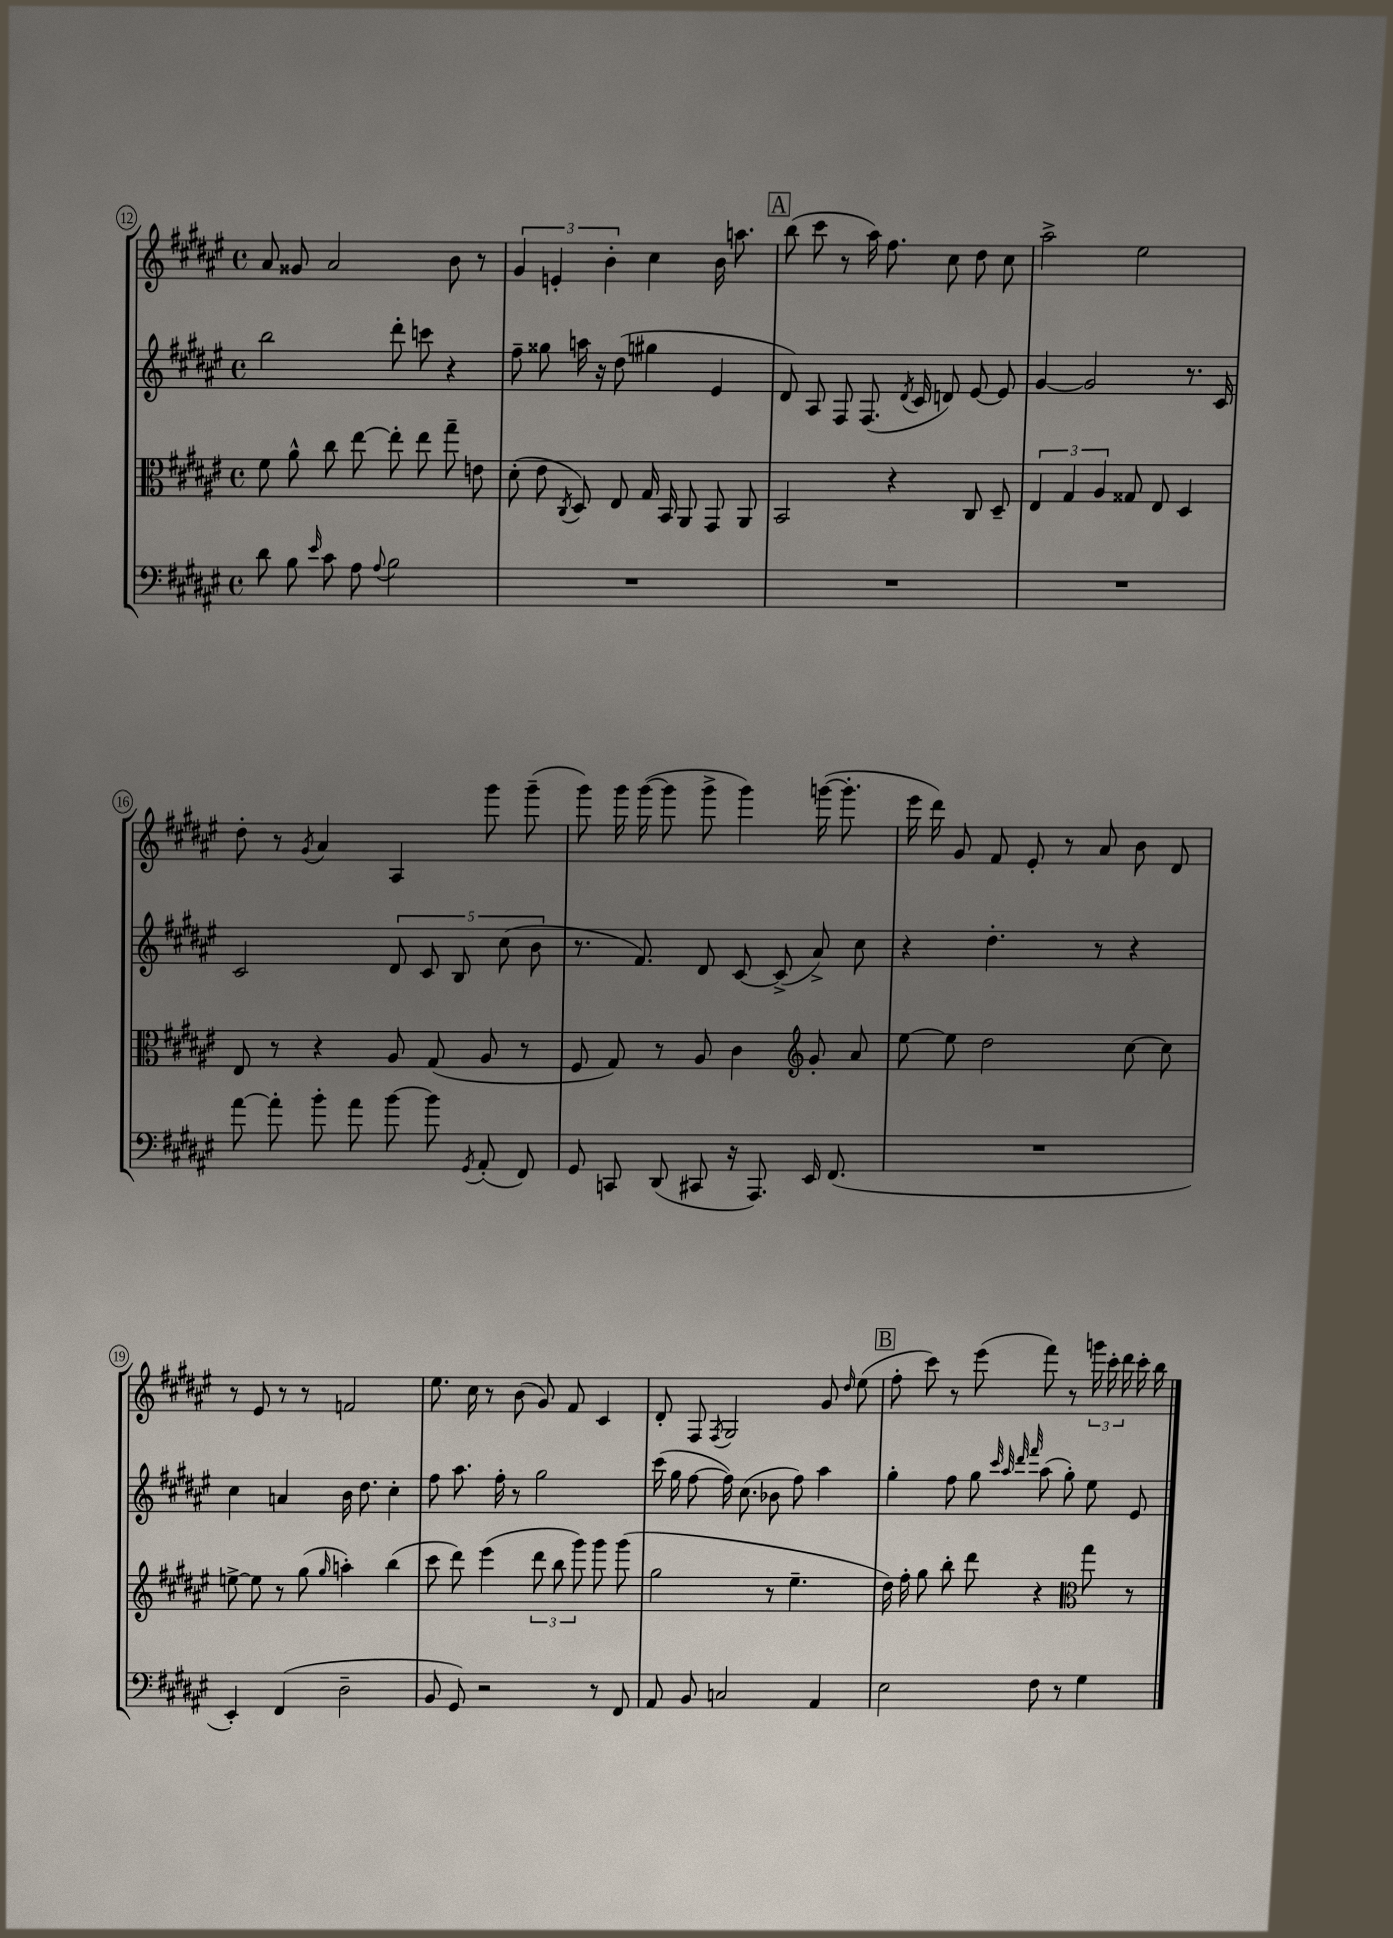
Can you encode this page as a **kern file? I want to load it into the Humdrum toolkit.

**kern	**kern	**kern	**kern
*staff4	*staff3	*staff2	*staff1
*clefF4	*clefC3	*clefG2	*clefG2
*k[f#c#g#d#a#e#]	*k[f#c#g#d#a#e#]	*k[f#c#g#d#a#e#]	*k[f#c#g#d#a#e#]
*M4/4	*M4/4	*M4/4	*M4/4
*met(c)	*met(c)	*met(c)	*met(c)
8d#	8f#	2bb	8a#
8B	8a#^^	.	8g##
16qqe#	.	.	.
8c#	8cc#	.	2a#
8A#	[8ee#	.	.
8qqA#	.	.	.
2B	8ee#']	8ddd#'	.
.	8ee#	8ccc	.
.	8gg#~	4r	8b
.	8e	.	8r
=	=	=	=
1r	(8d#'	8ff#~	6g#
.	8e#	8gg##	.
.	.	.	6e'
.	8qC#	.	.
.	8D#)	16aa	.
.	.	16r	.
.	.	.	6b'
.	8E#	(8dd#	.
.	16G#	4gg#	4cc#
.	16BB	.	.
.	8AA#	.	.
.	8GG#	4e#	16b
.	.	.	8.aa
.	8AA#	.	.
=	=	=	=
1r	2BB	8d#)	(8bb
.	.	8A#	8ccc#
.	.	8F#	8r
.	.	(8.F#	16aa#)
.	.	.	8.ff#
.	4r	.	.
.	.	8qd#	.
.	.	16c#	.
.	.	8d)	8cc#
.	8C#	[8e#	8dd#
.	8D#~	8e#]	8cc#
=	=	=	=
1r	6E#	[4g#	2aa#^
.	6G#	.	.
.	.	2g#]	.
.	6A#	.	.
.	8G##	.	2ee#
.	8E#	.	.
.	4D#	8.r	.
.	.	16c#	.
=	=	=	=
[8a#	8E#	2c#	8dd#'
8a#']	8r	.	8r
.	.	.	8qg#
8b'	4r	.	4a#
8a#	.	.	.
[8b	8A#	10d#	4A#
.	.	10c#	.
8b]	(8G#	.	.
.	.	10B	.
8qGG#	.	.	.
(8AA#'	8A#	.	8ggg#
.	.	(10cc#	.
8FF#)	8r	.	(8ggg#~
.	.	10b	.
=	=	=	=
8GG#	8F#	8.r	8ggg#)
8CC	8G#)	.	16ggg#
.	.	8.f#)	([16ggg#
(8DD#	8r	.	8ggg#]
8CC#	8A#	8d#	8ggg#^
16r	4c#	[8c#	4ggg#)
8.AAA#)	.	.	.
.	.	(8c#^]	.
*	*clefG2	*	*
16EE#	8g#'	8a#^)	([16ggg
(8.FF#	.	.	8.ggg']
.	8a#	8cc#	.
=	=	=	=
1r	[8ee#	4r	16eee#
.	.	.	16ddd#)
.	8ee#]	.	8g#
.	2dd#	4.dd#'	8f#
.	.	.	8e#'
.	.	.	8r
.	.	8r	8a#
.	[8cc#	4r	8b
.	8cc#]	.	8d#
=	=	=	=
4EE#')	[8ee^	4cc#	8r
.	8ee]	.	8e#
(4FF#	8r	4a	8r
.	(8gg#	.	8r
.	16qqgg#	.	.
2D#~	4aa')	16b	2f
.	.	8.dd#	.
.	(4bb	4cc#'	.
=	=	=	=
8BB	8ccc#	8ff#	8.ee#
8GG#)	8ddd#)	8.aa#	.
.	.	.	16cc#
2r	(4eee#	.	8r
.	.	16ff#'	.
.	.	8r	(8b
.	12ddd#	2gg#	8g#)
.	12bb	.	.
.	.	.	8f#
.	12ggg#)	.	.
8r	8ggg#	.	4c#
8FF#	(8ggg#	.	.
=	=	=	=
8AA#	2gg#	(16ccc#	8d#'
.	.	16gg#	.
8BB	.	[8ff#	8F#
.	.	.	8qF#
2C	.	16ff#])	2G#
.	.	(8.cc#	.
.	8r	8b-	.
.	4.ee#~	8ff#)	.
4AA#	.	4aa#	8g#
.	.	.	16qqdd#
.	.	.	(8ee#
=	=	=	=
2E#	16dd#)	4gg#'	8ff#'
.	16ff#'	.	.
.	8gg#	.	8ccc#)
.	8bb'	8ff#	8r
.	8ddd#	8gg#	(8eee#
.	.	32qqccc#	.
.	.	32qqaa#	.
.	.	32qqddd#	.
.	.	32qqfff#	.
8F#	4r	(8aa#	8fff#)
8r	.	8gg#')	8r
*	*clefC3	*	*
4G#	8gg#	8ee#	24ggg
.	.	.	24ccc#'
.	.	.	24ddd#
.	8r	8e#	16ccc#'
.	.	.	16bb
==	==	==	==
*-	*-	*-	*-
